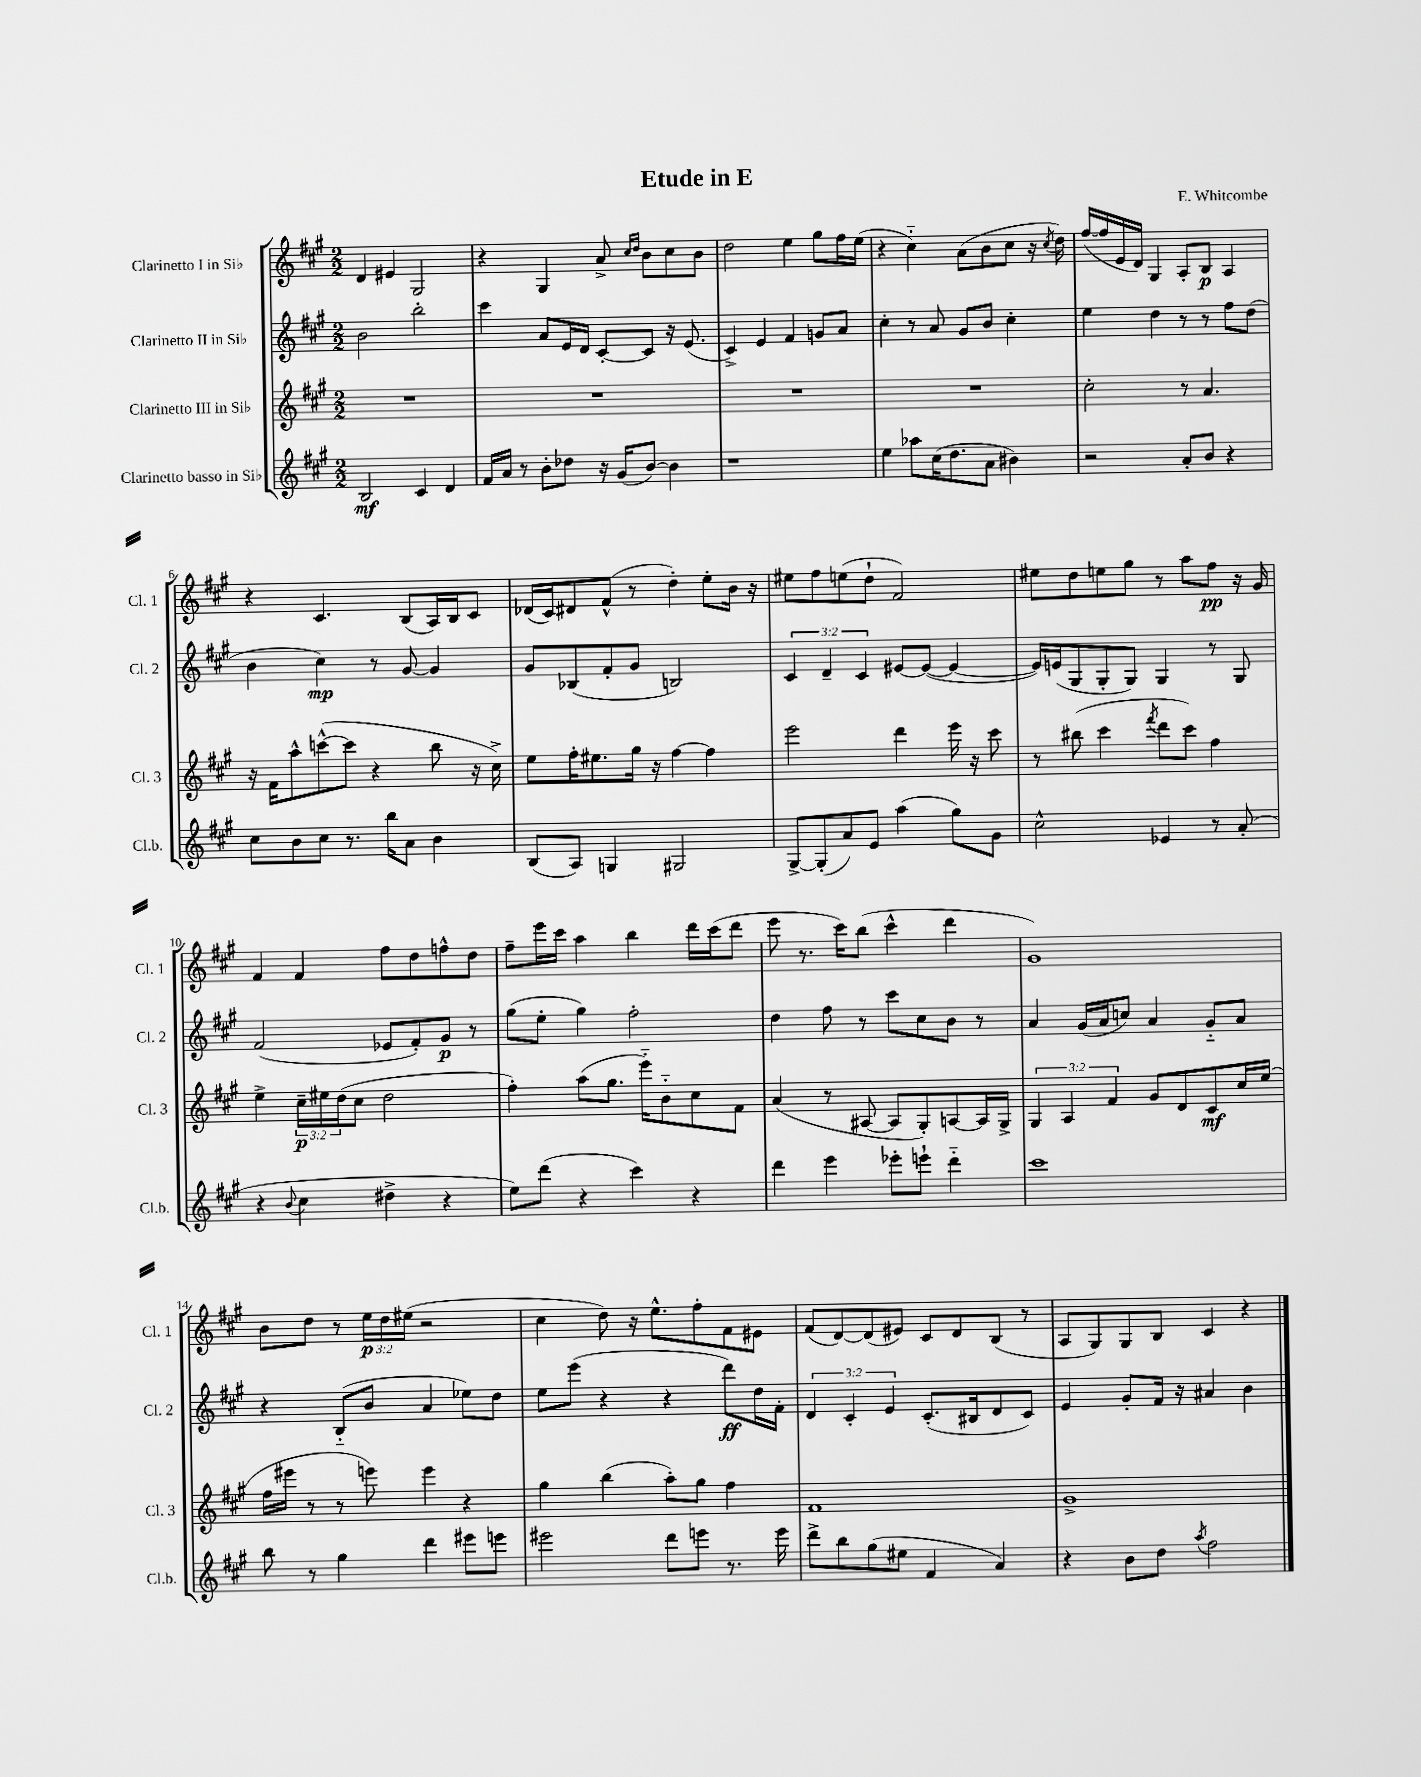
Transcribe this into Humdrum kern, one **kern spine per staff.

**kern	**dynam	**kern	**dynam	**kern	**dynam	**kern	**dynam
*part4	*part4	*part3	*part3	*part2	*part2	*part1	*part1
*staff4	*staff4	*staff3	*staff3	*staff2	*staff2	*staff1	*staff1
*I"Clarinetto basso in Si♭	*	*I"Clarinetto III in Si♭	*	*I"Clarinetto II in Si♭	*	*I"Clarinetto I in Si♭	*
*I'Cl.b.	*	*I'Cl. 3	*	*I'Cl. 2	*	*I'Cl. 1	*
*clefG2	*	*clefG2	*	*clefG2	*	*clefG2	*
*k[f#c#g#]	*	*k[f#c#g#]	*	*k[f#c#g#]	*	*k[f#c#g#]	*
*M2/2	*	*M2/2	*	*M2/2	*	*M2/2	*
=1	=1	=1	=1	=1	=1	=1	=1
2B/	mf	1r	.	2b\	.	4d/	.
.	.	.	.	.	.	4e#X/	.
4c#/	.	.	.	2bb'\	.	2G#/	.
4d/	.	.	.	.	.	.	.
=2	=2	=2	=2	=2	=2	=2	=2
16f#/LL	.	1r	.	4ccc#\	.	4r	.
16a/JJ	.	.	.	.	.	.	.
8r	.	.	.	.	.	.	.
8b'\L	.	.	.	8a/L	.	4G#/	.
8dd-X\J	.	.	.	16e/L	.	.	.
.	.	.	.	16d/JJ	.	.	.
16r	.	.	.	[8c#'/L	.	8a^/	.
(16g#/KL	.	.	.	.	.	.	.
.	.	.	.	.	.	16qqcc#/LL	.
.	.	.	.	.	.	16qqdd/JJ	.
[8b/J)	.	.	.	8c#/J]	.	8b\L	.
4b\]	.	.	.	16r	.	8cc#\	.
.	.	.	.	(8.e/	.	.	.
.	.	.	.	.	.	8b\J	.
=3	=3	=3	=3	=3	=3	=3	=3
1r	.	1r	.	4c#^/)	.	2dd\	.
.	.	.	.	4e/	.	.	.
.	.	.	.	4f#/	.	4ee\	.
.	.	.	.	8gn/L	.	8gg#\L	.
.	.	.	.	8a/J	.	16ff#\L	.
.	.	.	.	.	.	(16ee\JJ	.
=4	=4	=4	=4	=4	=4	=4	=4
4ee\	.	1r	.	4cc#'\	.	4r	.
8aa-X\L	.	.	.	8r	.	4cc#\)	.
(16cc#\K	.	.	.	8a/	.	.	.
8.dd\	.	.	.	.	.	.	.
.	.	.	.	8g#/L	.	(8a\L	.
8a\J	.	.	.	8b/J	.	8b\	.
4b#X\)	.	.	.	4cc#'\	.	8cc#\J	.
.	.	.	.	.	.	16r	.
.	.	.	.	.	.	8qcc#/	.
.	.	.	.	.	.	16dd\)	.
=5	=5	=5	=5	=5	=5	=5	=5
2r	.	2cc#'\	.	4ee\	.	([16ff#/LL	.
.	.	.	.	.	.	16ff#/]	.
.	.	.	.	.	.	16e/	.
.	.	.	.	.	.	16d/JJ)	.
.	.	.	.	4dd\	.	4G#/	.
8a'/L	.	8r	.	8r	.	8A'/L	.
8b/J	.	4.a/	.	8r	.	8B/J	p
4r	.	.	.	8ff#\L	.	4A/	.
.	.	.	.	(8dd\J	.	.	.
!!LO:LB:g=z
=6	=6	=6	=6	=6	=6	=6	=6
8cc#\L	.	16r	.	4b\	.	4r	.
.	.	16f#\KL	.	.	.	.	.
8b\	.	8aa^^\	.	.	.	.	.
8cc#\J	.	([8cccn^^\	.	4cc#\)	mp	4.c#/	.
8.r	.	8ccc\J]	.	.	.	.	.
.	.	4r	.	8r	.	.	.
16bb\KL	.	.	.	.	.	.	.
8a\J	.	.	.	[8g#/	.	(8B/L	.
4b\	.	8bb\	.	4g#/]	.	16A/L)	.
.	.	.	.	.	.	16B/J	.
.	.	16r	.	.	.	8c#/J	.
.	.	16cc#^\)	.	.	.	.	.
=7	=7	=7	=7	=7	=7	=7	=7
(8B/L	.	8ee\L	.	8g#/L	.	(16d-X/LL	.
.	.	.	.	.	.	16c#/J)	.
8A/J)	.	16ff#'\K	.	(8B-X/	.	8d#X/	.
.	.	8.ee#X\	.	.	.	.	.
4Gn/	.	.	.	8f#'/	.	(8f#^^/J	.
.	.	16gg#\Jk	.	8g#/J	.	8r	.
.	.	16r	.	.	.	.	.
2G#X/	.	[4ff#\	.	2Bn/)	.	4dd'\)	.
.	.	4ff#\]	.	.	.	8ee'\L	.
.	.	.	.	.	.	16b\Jk	.
.	.	.	.	.	.	16r	.
=8	=8	=8	=8	=8	=8	=8	=8
[8G#^/L	.	2eee\	.	6c#/	.	8ee#X\L	.
(8G#'/]	.	.	.	.	.	8ff#\	.
.	.	.	.	6d~/	.	.	.
8a/)	.	.	.	.	.	(8een\	.
.	.	.	.	6c#/	.	.	.
8e/J	.	.	.	.	.	8dd`\J	.
(4aa\	.	4ddd\	.	[8e#X/L	.	2f#/)	.
.	.	.	.	(8e#/J_	.	.	.
8gg#\L)	.	16eee\	.	4e#/_	.	.	.
.	.	16r	.	.	.	.	.
8g#\J	.	8ccc#\	.	.	.	.	.
=9	=9	=9	=9	=9	=9	=9	=9
2cc#^^\	.	8r	.	16e#/LL])	.	8ee#X\L	.
.	.	.	.	(16en/J	.	.	.
.	.	(8bb#X\	.	8G#/	.	8dd\	.
.	.	4ccc#\	.	8G#'/	.	8een\	.
.	.	.	.	8G#/J)	.	8gg#\J	.
.	.	8qfff#/	.	.	.	.	.
4e-X/	.	8ddd\L	.	4G#/	.	8r	.
.	.	8ccc#\J)	.	.	.	8aa\L	.
8r	.	4ff#\	.	8r	.	8ff#\J	pp
(8a'/	.	.	.	8G#/	.	16r	.
.	.	.	.	.	.	16g#/	.
!!LO:LB:g=z
=10	=10	=10	=10	=10	=10	=10	=10
4r	.	4ee^\	.	(2f#/	.	4f#/	.
8qqb/	.	.	.	.	.	.	.
4cc#\	.	24cc#~\LL	p	.	.	4f#/	.
.	.	24ee#X\	.	.	.	.	.
.	.	(24dd\J	.	.	.	.	.
.	.	8cc#\J	.	.	.	.	.
4dd#X^\	.	2dd\	.	8e-X/L	.	8ff#\L	.
.	.	.	.	8f#'/)	.	8dd\	.
4r	.	.	.	8g#/J	p	8ffn^^\	.
.	.	.	.	8r	.	8dd\J	.
=11	=11	=11	=11	=11	=11	=11	=11
8ee\L)	.	4ff#'\)	.	(8gg#\L	.	8ff#~\L	.
(8ddd\J	.	.	.	8ee'\J	.	16eee\L	.
.	.	.	.	.	.	16ccc#\JJ	.
4r	.	(8aa\L	.	4gg#\)	.	4aa\	.
.	.	8.gg#\J	.	.	.	.	.
4ccc#\)	.	.	.	2ff#'\	.	4bb\	.
.	.	16eee\KL)	.	.	.	.	.
.	.	8b\	.	.	.	.	.
4r	.	8cc#\	.	.	.	16ddd\LL	.
.	.	.	.	.	.	(16ccc#\J	.
.	.	8f#\J	.	.	.	8ddd\J	.
=12	=12	=12	=12	=12	=12	=12	=12
4ddd\	.	(4a/	.	4dd\	.	8eee\	.
.	.	.	.	.	.	8.r	.
4eee\	.	8r	.	8ff#\	.	.	.
.	.	.	.	.	.	16ccc#\KL)	.
.	.	[8A#X/	.	8r	.	(8bb\J	.
8eee-X'\L	.	8A#/L]	.	8ccc#\L	.	4ccc#^^\	.
8eeen`\J	.	8G#'/)	.	8cc#\	.	.	.
4ddd\	.	[8An/	.	8b\J	.	4ddd\	.
.	.	16A/L]	.	8r	.	.	.
.	.	16G#^/JJ	.	.	.	.	.
=13	=13	=13	=13	=13	=13	=13	=13
1ccc#	.	6G#/	.	4a/	.	1g#)	.
.	.	6A/	.	.	.	.	.
.	.	.	.	(16g#/LL	.	.	.
.	.	.	.	16a/J	.	.	.
.	.	6f#/	.	.	.	.	.
.	.	.	.	8ccn/J)	.	.	.
.	.	8g#/L	.	4a/	.	.	.
.	.	8d/	.	.	.	.	.
.	.	8c#/	mf	8g#/L	.	.	.
.	.	16cc#/L	.	8a/J	.	.	.
.	.	(16ee/JJ	.	.	.	.	.
!!LO:LB:g=z
=14	=14	=14	=14	=14	=14	=14	=14
8bb\	.	16ff#\LL	.	4r	.	8b\L	.
.	.	16eee#X\JJ	.	.	.	.	.
8r	.	8r	.	.	.	8dd\J	.
4gg#\	.	8r	.	(8B/L	.	8r	.
.	.	8eeen\)	.	8b/J	.	24ee\LL	p
.	.	.	.	.	.	24dd\	.
.	.	.	.	.	.	(24ee#X\JJ	.
4ddd\	.	4eee\	.	4a/	.	2r	.
8eee#X\L	.	4r	.	8ee-X\L)	.	.	.
8eeen\J	.	.	.	8dd\J	.	.	.
=15	=15	=15	=15	=15	=15	=15	=15
2eee#X\	.	4gg#\	.	8ee\L	.	4cc#\	.
.	.	.	.	(8eee\J	.	.	.
.	.	(4bb\	.	4r	.	8dd\)	.
.	.	.	.	.	.	16r	.
.	.	.	.	.	.	8.ee^^\L	.
8ddd\L	.	8aa'\L)	.	4r	.	.	.
8eeen\J	.	8gg#\J	.	.	.	8ff#'\	.
8.r	.	4ff#\	.	8ddd\L)	ff	8f#\	.
.	.	.	.	16dd\L	.	8e#X\J	.
16eee\	.	.	.	16f#'\JJ	.	.	.
=16	=16	=16	=16	=16	=16	=16	=16
8ddd^\L	.	1f#	.	6d/	.	(8f#/L	.
8bb\	.	.	.	.	.	[8d/)	.
.	.	.	.	6c#'/	.	.	.
(8gg#\	.	.	.	.	.	(8d/]	.
.	.	.	.	6e/	.	.	.
8ee#X\J	.	.	.	.	.	8e#X/J)	.
4f#/	.	.	.	(8.c#'/L	.	8c#/L	.
.	.	.	.	.	.	8d/	.
.	.	.	.	16B#X/k	.	.	.
4a/)	.	.	.	8d/	.	(8B/J	.
.	.	.	.	8c#/J)	.	8r	.
=17	=17	=17	=17	=17	=17	=17	=17
4r	.	1g#^	.	4e/	.	8A/L	.
.	.	.	.	.	.	8G#/)	.
8b\L	.	.	.	8g#'/L	.	8G#/	.
8dd\J	.	.	.	16f#/Jk	.	8B/J	.
.	.	.	.	16r	.	.	.
8qaa/	.	.	.	.	.	.	.
2ff#\	.	.	.	4a#X/	.	4c#/	.
.	.	.	.	4b\	.	4r	.
==	==	==	==	==	==	==	==
*-	*-	*-	*-	*-	*-	*-	*-
